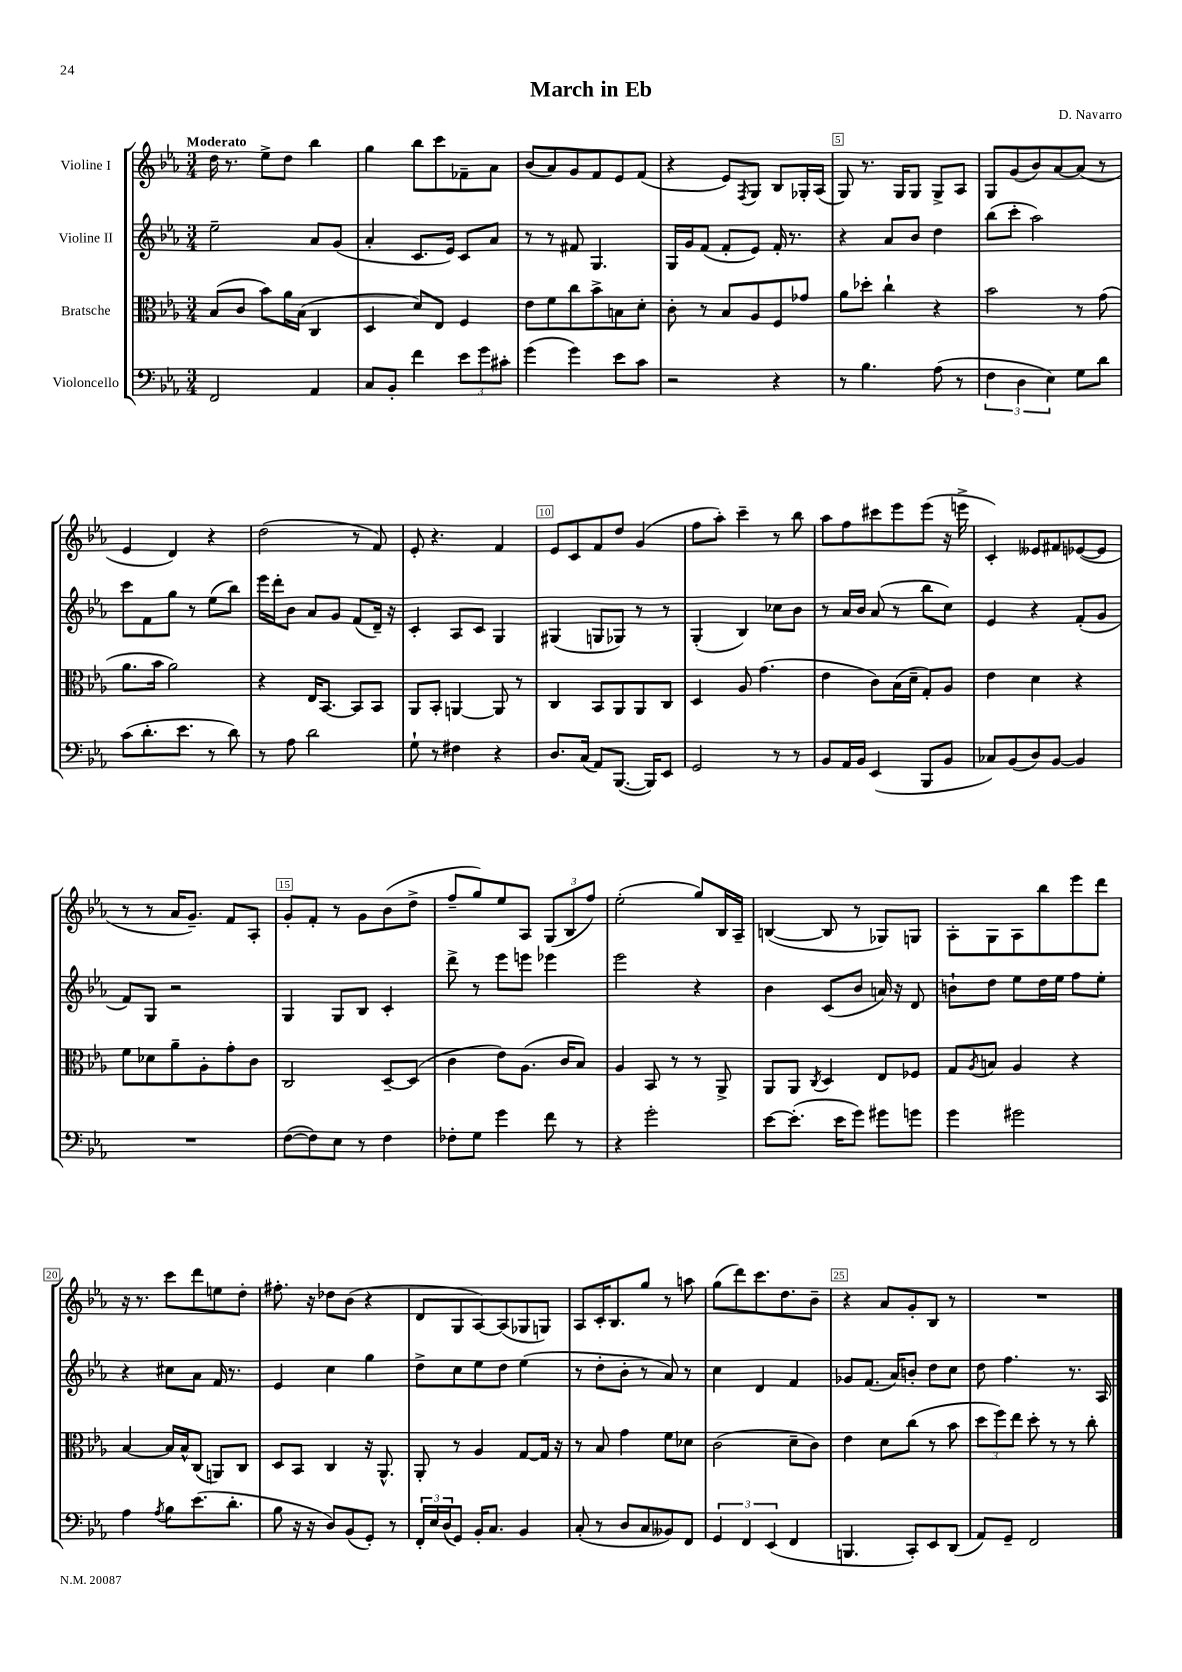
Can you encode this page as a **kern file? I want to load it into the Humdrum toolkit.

**kern	**kern	**kern	**kern
*staff4	*staff3	*staff2	*staff1
*clefF4	*clefC3	*clefG2	*clefG2
*k[b-e-a-]	*k[b-e-a-]	*k[b-e-a-]	*k[b-e-a-]
*M3/4	*M3/4	*M3/4	*M3/4
2FF	(8B-	2ee-~	16dd
.	.	.	8.r
.	8c	.	.
.	8b-)	.	8ee-^
.	16a-	.	8dd
.	(16B-	.	.
4AA-	4C	8a-	4bb-
.	.	(8g	.
=	=	=	=
8C	4D	4a-'	4gg
8BB-'	.	.	.
4f	8d)	8.c	8bb-
.	8E-	.	8ccc
.	.	16e-)	.
12e-	4F	8c	8f-~
12g	.	.	.
.	.	8a-	8a-
12c#'	.	.	.
=	=	=	=
(4g	8e-	8r	(8b-
.	8f	8r	8a-)
4g)	8cc	8f#	8g
.	8b-^	4.G	8f
8e-	8B	.	8e-
8c	8d'	.	(8f
=	=	=	=
2r	8c'	16G	4r
.	.	16g	.
.	8r	(8f	.
.	8B-	8f'	8e-)
.	.	.	8qF
.	8A-	8e-)	8G
4r	8F	16f'	8B-
.	.	8.r	.
.	8g-	.	16G-'
.	.	.	(16A-
=	=	=	=
8r	8a-	4r	8G)
4.B-	8dd-'	.	8.r
.	4cc`	8a-	.
.	.	.	16G
.	.	8b-	8G
(8A-	4r	4dd	8G^
8r	.	.	8A-
=	=	=	=
6F	2b-	(8bb-	8G
.	.	8ccc'	(8g
6D	.	.	.
.	.	2aa-)	8b-)
6E-)	.	.	.
.	.	.	[8a-
8G	8r	.	(8a-]
8d	(8g	.	8r
=	=	=	=
(8c	8.a-	8ccc	4e-
8.d'	.	8f	.
.	16b-	.	.
.	2a-)	8gg	4d)
8.e-	.	.	.
.	.	8r	.
8r	.	(8ee-	4r
8d)	.	8bb-)	.
=	=	=	=
8r	4r	16eee-	(2dd
.	.	16ddd'	.
8A-	.	8b-	.
2d	16E-	8a-	.
.	[8.BB-	.	.
.	.	8g	.
.	8BB-]	(8f	8r
.	8BB-	16d~)	8f)
.	.	16r	.
=	=	=	=
8G`	8AA-	4c'	8e-'
8r	8BB-'	.	4.r
4F#	[4AA	8A-	.
.	.	8c	.
4r	8AA]	4G	4f
.	8r	.	.
=	=	=	=
8.D	4C	(4G#	8e-
.	.	.	8c
(16C	.	.	.
8AA-)	8BB-	8G	8f
([8.BBB-	8AA-	8G-)	8dd
.	8AA-	8r	(4g
16BBB-])	.	.	.
8EE-	8C	8r	.
=	=	=	=
2GG	4D	(4G'	8ff
.	.	.	8aa-')
.	8A-	4B-)	4ccc~
.	(4.g	.	.
8r	.	8cc-	8r
8r	.	8b-	8bb-
=	=	=	=
8BB-	4e-	8r	8aa-
16AA-	.	16a-	8ff
16BB-	.	16b-	.
(4EE-	8c)	(8a-	8ccc#
.	(16B-	8r	8eee-
.	16d~	.	.
8BBB-	8G')	8bb-	(8eee-
8BB-	8A-	8cc)	16r
.	.	.	16eee^
=	=	=	=
8C-)	4e-	4e-	4c')
(8BB-	.	.	.
8D)	4d	4r	8e--
[8BB-	.	.	8f#
4BB-]	4r	(8f'	([8e-
.	.	8g	8e-]
=	=	=	=
2.r	8f	8f)	8r
.	8d-	8G	8r
.	8a-~	2r	16a-
.	.	.	8.g~)
.	8A-'	.	.
.	8g'	.	8f
.	8c	.	8A-'
=	=	=	=
([8F	2C	4G	8g'
8F])	.	.	8f'
8E-	.	8G	8r
8r	.	8B-	8g
4F	[8D~	4c'	(8b-
.	(8D]	.	8dd^
=	=	=	=
8F-'	4c	8ddd^	8ff~
8G	.	8r	8gg)
4g	8e-)	8eee-	8ee-
.	(8.A-	8eee	8A-
8f	.	4eee-	(12G
.	16c	.	.
.	.	.	12B-
8r	8B-)	.	.
.	.	.	12ff)
=	=	=	=
4r	4A-	2eee-	(2ee-'
2g'	8BB-	.	.
.	8r	.	.
.	8r	4r	8gg)
.	8AA-^	.	16B-
.	.	.	16A-~
=	=	=	=
[8e-	8AA-	4b-	([4B
(8.e-']	8AA-	.	.
.	8qC	.	.
.	4D	(8c	8B]
16e-	.	.	.
8g)	.	8b-	8r
8g#	8E-	16a)	8G-)
.	.	16r	.
8g	8F-	8d	8G
=	=	=	=
4g	8G	8b`	8A-'
.	8qA-	.	.
.	8B	8dd	8G
2g#	4A-	8ee-	8A-
.	.	16dd	8bb-
.	.	16ee-	.
.	4r	8ff	8eee-
.	.	8ee-'	8ddd
=	=	=	=
4A-	[4B-	4r	16r
.	.	.	8.r
8qA-	.	.	.
8B-	16B-]	8cc#	8ccc
.	16B-^^	.	.
(8.e-	(8C	8a-	8ddd
.	8AA)	16f	8ee
8.d'	.	8.r	.
.	8C	.	8dd'
=	=	=	=
8B-	8D	4e-	8.ff#'
16r	8BB-	.	.
16r	.	.	16r
8D)	4C	4cc	8dd-
(8BB-	.	.	(8b-
8GG')	16r	4gg	4r
.	8.AA-^^	.	.
8r	.	.	.
=	=	=	=
24FF'	8AA-'	8dd^	8d
24E-	.	.	.
(24D	.	.	.
8GG)	8r	8cc	8G
16BB-'	4A-	8ee-	[8A-)
8.C	.	.	.
.	.	8dd	(8A-]
4BB-	[8G	(4ee-	8G-
.	16G]	.	8G)
.	16r	.	.
=	=	=	=
(8C'	8r	8r	8A-
8r	8B-	8dd'	16c'
.	.	.	8.B-
8D	4g	8b-'	.
8C	.	8r	8gg
8BB--)	8f	8a-)	8r
8FF	8d-	8r	8aa
=	=	=	=
6GG	(2c	4cc	(8gg
.	.	.	8ddd)
6FF	.	.	.
.	.	4d	8.ccc
(6EE-	.	.	.
.	.	.	8.dd
4FF	8d~	4f	.
.	8c)	.	8b-~
=	=	=	=
4.BBB	4e-	8g-	4r
.	.	(8.f	.
.	8d	.	8a-
.	.	16a-)	.
8CC')	(8cc	8b'	8g'
8EE-	8r	8dd	8B-
(8DD	8b-	8cc	8r
=	=	=	=
8AA-)	12dd	8dd	2.r
.	12ff)	.	.
8GG~	.	4.ff	.
.	12ee-	.	.
2FF	8dd'	.	.
.	8r	.	.
.	8r	8.r	.
.	8cc'	.	.
.	.	16A-	.
==	==	==	==
*-	*-	*-	*-
